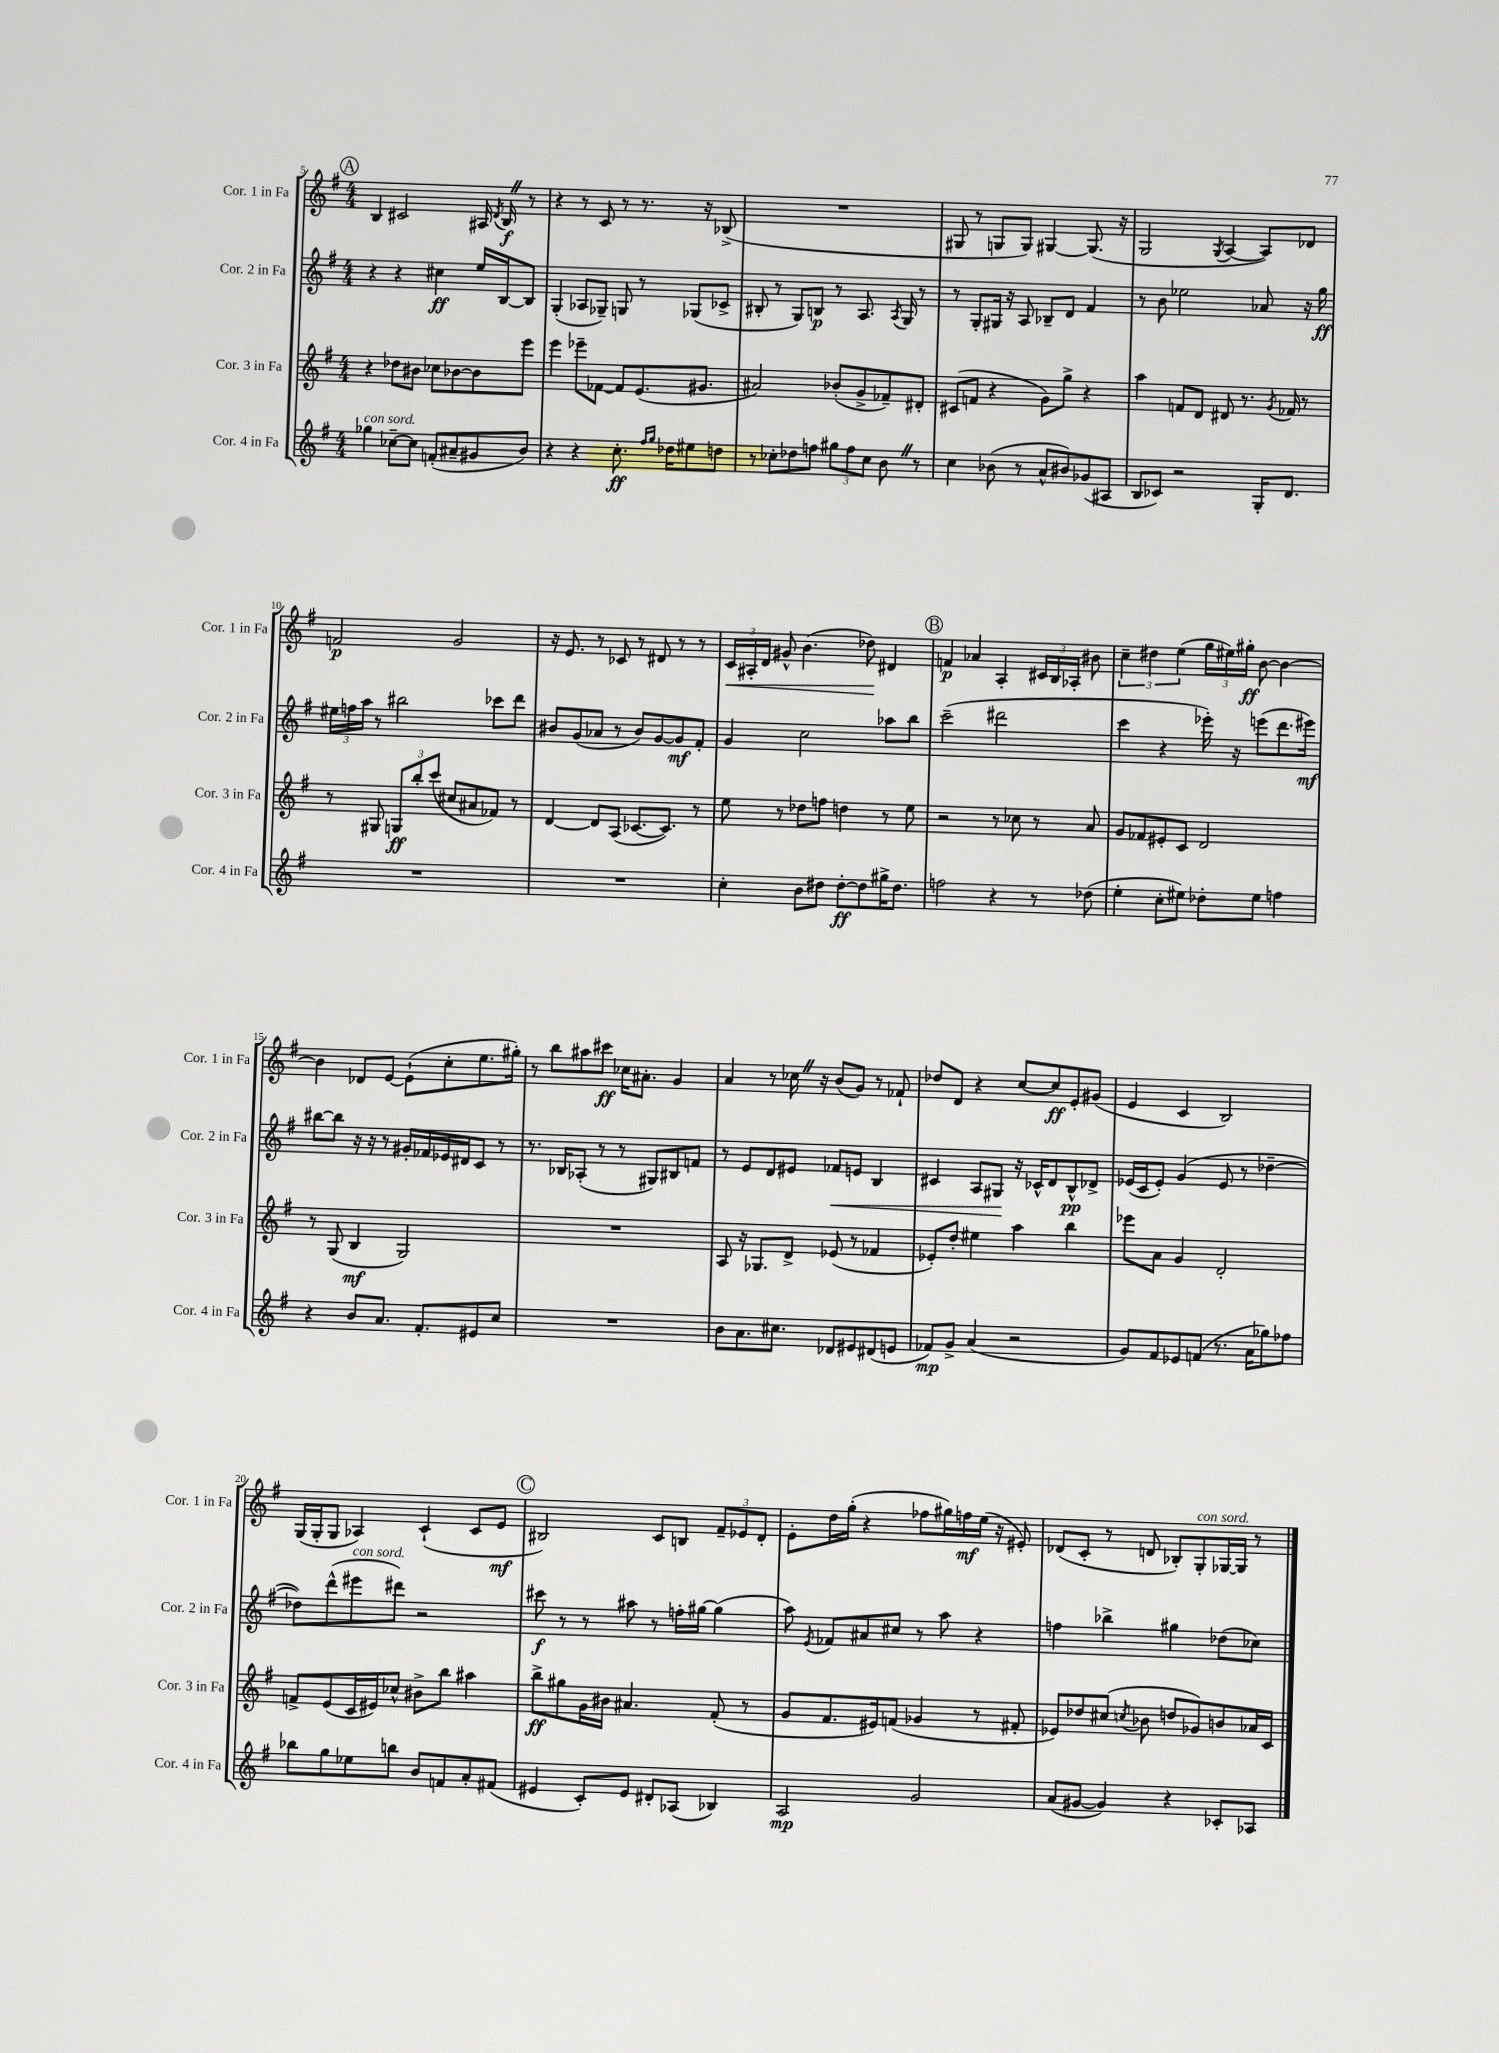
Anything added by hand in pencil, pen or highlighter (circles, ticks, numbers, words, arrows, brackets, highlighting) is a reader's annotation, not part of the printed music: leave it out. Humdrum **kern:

**kern	**dynam	**kern	**dynam	**kern	**dynam	**kern	**dynam
*part4	*part4	*part3	*part3	*part2	*part2	*part1	*part1
*staff4	*staff4	*staff3	*staff3	*staff2	*staff2	*staff1	*staff1
*I"Cor. 4 in Fa	*	*I"Cor. 3 in Fa	*	*I"Cor. 2 in Fa	*	*I"Cor. 1 in Fa	*
*I'Cor. 4 in Fa	*	*I'Cor. 3 in Fa	*	*I'Cor. 2 in Fa	*	*I'Cor. 1 in Fa	*
*clefG2	*	*clefG2	*	*clefG2	*	*clefG2	*
*k[f#]	*	*k[f#]	*	*k[f#]	*	*k[f#]	*
*M4/4	*	*M4/4	*	*M4/4	*	*M4/4	*
!!LO:REH:place=s1:t=A
=5	=5	=5	=5	=5	=5	=5	=5
!LO:TX:a:i:t=con sord.	!	!	!	!	!	!	!
4gg-X\	.	4r	.	4r	.	4B/	.
[8cc-X~\L	.	8dd-X\L	.	4r	.	2c#X/	.
8cc-\J]	.	8b#X\J	.	.	.	.	.
(8fn'/L	.	8cc-X\L	.	4cc#X\	ff	.	.
8a#X~/	.	[8b-X\	.	.	.	.	.
8g#X/	.	8b-\]	.	16ee/LL	.	16A#X/	.
.	.	.	.	.	.	8qd/	.
.	.	.	.	[16B/J	.	16BZ/	f
8b/J)	.	8eee\J	.	8B/J]	.	8r	.
=6	=6	=6	=6	=6	=6	=6	=6
4r	.	4eee\	.	(4G'/	.	4r	.
4r	.	8eee-X~\L	.	8A-X/L	.	8r	.
.	.	[8f-X\J	.	8G-X~/J)	.	8c/	.
8.cc'\	ff	8f-/L]	.	8Gn/	.	8r	.
.	.	(8.e/	.	8r	.	8.r	.
16qqff#/LL	.	.	.	.	.	.	.
16qqgg/JJ	.	.	.	.	.	.	.
16dd-X\KL	.	.	.	.	.	.	.
8ee#X\	.	.	.	(8G-X/L	.	.	.
.	.	8.g#X/J	.	.	.	16r	.
8ddn\J	.	.	.	8c-X^/J	.	(8B-X^/	.
=7	=7	=7	=7	=7	=7	=7	=7
8r	.	2a#X/)	.	8B#X'/	.	1r	.
8cc-X'\L	.	.	.	8r	.	.	.
8dd-X\	.	.	.	8G/L)	.	.	.
8ffn\J	.	.	.	8Bn/J	p	.	.
12gg#X\L	.	(8b-X'/L	.	8r	.	.	.
12ff\	.	.	.	.	.	.	.
.	.	8g^/	.	8.A/	.	.	.
12cc-\J	.	.	.	.	.	.	.
8bZ\	.	8f-X~/)	.	.	.	.	.
.	.	.	.	8qA/	.	.	.
.	.	.	.	16G/	.	.	.
8r	.	8d#X'/J	.	8r	.	.	.
=8	=8	=8	=8	=8	=8	=8	=8
4cc\	.	(8c#X/L	.	8r	.	8G#X/	.
.	.	8fn/J	.	8G'/L	.	8r	.
(8b-X\	.	4r	.	16G#X/Jk	.	8Gn/L	.
.	.	.	.	16r	.	.	.
8r	.	.	.	8A/	.	8G/J)	.
8a^^/L	.	8g\L)	.	8B-X~/L	.	[4G#X/	.
8b#X/)	.	8gg^\J	.	8d/J	.	.	.
(8g-X/	.	4r	.	4f#/	.	(8.G#/]	.
8A#X/J	.	.	.	.	.	.	.
.	.	.	.	.	.	16r	.
=9	=9	=9	=9	=9	=9	=9	=9
8B/L	.	4aa\	.	8r	.	2G/	.
8c-X/J)	.	.	.	8b\	.	.	.
2r	.	8fn/L	.	2ee-X\	.	.	.
.	.	8d/J	.	.	.	.	.
.	.	.	.	.	.	8qG/	.
.	.	8d#X/	.	.	.	[4A/	.
.	.	8.r	.	.	.	.	.
16G'/KL	.	.	.	8a-X/	.	8A/L])	.
.	.	8qg/	.	.	.	.	.
8.d/J	.	16f-X/	.	.	.	.	.
.	.	8r	.	16r	.	8d-X/J	.
.	.	.	.	16gg\	ff	.	.
!!LO:LB:g=z
=10	=10	=10	=10	=10	=10	=10	=10
1r	.	8r	.	24ee#X\LL	.	2fn/	p
.	.	.	.	24ffn\	.	.	.
.	.	.	.	24aa\JJ	.	.	.
.	.	8G#X/	.	8r	.	.	.
.	.	12Gn/L	ff	2bb#X\	.	.	.
.	.	12bb'/	.	.	.	.	.
.	.	(12ccc/J	.	.	.	.	.
.	.	8cc#X/L	.	.	.	2g/	.
.	.	8a#X/	.	.	.	.	.
.	.	8f-X/J)	.	8ccc-X\L	.	.	.
.	.	8r	.	8ddd\J	.	.	.
=11	=11	=11	=11	=11	=11	=11	=11
1r	.	[4d/	.	8b#X/L	.	16r	.
.	.	.	.	.	.	8.e/	.
.	.	.	.	(8g/	.	.	.
.	.	8d/L]	.	8a-X/J	.	8r	.
.	.	(8A/J	.	8r	.	8c-X/	.
.	.	[8.c-X/L	.	8b#/L)	.	8r	.
.	.	.	.	[8g/	.	8d#X/	.
.	.	8.c-/J])	.	.	.	.	.
.	.	.	.	8g/]	mf	8r	.
.	.	8r	.	8f#'/J	.	8r	.
=12	=12	=12	=12	=12	=12	=12	=12
!	!	!	!	!	!	!	!LO:HP:b
4cc'\	.	8ee\	.	4g/	.	24c/LL	<
.	.	.	.	.	.	24A#X'/	.
.	.	.	.	.	.	24d/JJ	.
.	.	8r	.	.	.	8g#X^^/	.
8b\L	.	8dd-X\L	.	2cc\	.	(4.b\	.
8dd#X\J	.	8ffn\J	.	.	.	.	.
[8dd#'\L	ff	4ddn\	.	.	.	.	.
8dd#\]	.	.	.	.	.	8dd-X\)	.
16gg#X^\K	.	8r	.	8aa-X\L	.	4d#X/	[
8.dd#\J	.	.	.	.	.	.	.
.	.	8ee\	.	8bb\J	.	.	.
!!LO:REH:place=s1:t=B
=13	=13	=13	=13	=13	=13	=13	=13
2ffn\	.	2r	.	(2ccc~\	.	4fn/	p
.	.	.	.	.	.	4a-X/	.
4r	.	8r	.	2ddd#X\	.	4A'/	.
.	.	8cc-X\	.	.	.	.	.
8r	.	8r	.	.	.	24c#X/LL	.
.	.	.	.	.	.	24B/	.
.	.	.	.	.	.	24A-X'/JJ	.
(8dd-X\	.	8a/	.	.	.	8b#X\	.
=14	=14	=14	=14	=14	=14	=14	=14
4ee'\	.	8g/L	.	4ccc\	.	6cc~\	.
.	.	8f-X/	.	.	.	.	.
.	.	.	.	.	.	6dd#X\	.
8cc'\L	.	8e#X'/	.	4r	.	.	.
.	.	.	.	.	.	(6ee\	.
8ee#X\J)	.	8c/J	.	.	.	.	.
8dd-X'\L	.	2d/	.	16eee-X'\)	.	24gg\LL	.
.	.	.	.	.	.	24ee#X\)	.
.	.	.	.	16r	.	.	.
.	.	.	.	.	.	24gg#X'\JJ	ff
8ee#\J	.	.	.	(8eeen\L	.	[8b\	.
4ffn\	.	.	.	8.ddd\	.	4b\_	.
.	.	.	.	16eee#X\Jk)	mf	.	.
!!LO:LB:g=z
=15	=15	=15	=15	=15	=15	=15	=15
4r	.	8r	.	[8bb#X\L	.	4b\]	.
.	.	(8G/	.	8bb#\J]	.	.	.
8b/L	.	4B/	mf	16r	.	8d-X/L	.
.	.	.	.	16r	.	.	.
8.a/J	.	.	.	8r	.	[8e/J	.
.	.	2G/)	.	16g#X'/LL	.	(8e`\L]	.
8.f#'/L	.	.	.	16f-X/	.	.	.
.	.	.	.	16e-X/	.	8cc'\	.
.	.	.	.	16d#X/J	.	.	.
8e#X/	.	.	.	8c/J	.	8.ee\	.
8cc/J	.	.	.	8r	.	.	.
.	.	.	.	.	.	16gg#X'\Jk)	.
=16	=16	=16	=16	=16	=16	=16	=16
1r	.	1r	.	8.r	.	8r	.
.	.	.	.	.	.	8bb\L	.
.	.	.	.	16B-X/KL	.	.	.
.	.	.	.	(8A-X'/J	.	8aa#X\	.
.	.	.	.	8r	.	8ccc#X\J	ff
.	.	.	.	8r	.	16cc-X\KL	.
.	.	.	.	.	.	8.a#X'\J	.
.	.	.	.	8G#X/L)	.	.	.
.	.	.	.	8B#X/	.	4g/	.
.	.	.	.	8fn/J	.	.	.
=17	=17	=17	=17	=17	=17	=17	=17
8b\L	.	8A/	.	8r	.	4a/	.
8.a\	.	16r	.	8e/L	.	.	.
.	.	8.G-X/L	.	.	.	.	.
.	.	.	.	8d/	.	8r	.
8.cc#X\J	.	.	.	.	.	.	.
.	.	8d^/J	.	8e#X/J	.	16cc-XZ\	.
.	.	.	.	.	.	16r	.
!	!	!	!	!	!LO:HP:b	!	!
8d-X/L	.	(8e-X/	.	8f-X/L	<	(8b/L	.
8e#X/	.	8r	.	8en/J	.	8g/J)	.
(8d#X/	.	4f-X/	.	4B/	.	8r	.
8en/J	.	.	.	.	.	8f-X`/	.
=18	=18	=18	=18	=18	=18	=18	=18
8f-X/L)	mp	8e-X'/L)	.	4c#X/	.	8dd-X/L	.
8g^/J	.	8dd'/J	.	.	.	8d/J	.
(4a/	.	4ee#X\	.	8A/L	.	4r	.
.	.	.	.	8G#X/J	.	.	.
2r	.	4aa\	.	16r	[	[8cc/L	.
.	.	.	.	16c-X^^/KL	.	.	.
.	.	.	.	8d/	.	8cc/]	ff
.	.	4bb\	.	8B^^/	pp	8e'/	.
.	.	.	.	8d-X^/J	.	(8g#X/J	.
=19	=19	=19	=19	=19	=19	=19	=19
8g/L)	.	8eee-X\L	.	(16e-X/LL	.	4e/	.
.	.	.	.	16c/J	.	.	.
8f#/	.	8a\J	.	8e-'/J)	.	.	.
8e-X/	.	4g/	.	(4g/	.	4c/	.
(8fn/J	.	.	.	.	.	.	.
8.r	.	2d'/	.	8e-/	.	2B/)	.
.	.	.	.	8r	.	.	.
16a\KL	.	.	.	.	.	.	.
8gg-X\)	.	.	.	[4dd-X~\	.	.	.
8ff-X\J	.	.	.	.	.	.	.
!!LO:LB:g=z
=20	=20	=20	=20	=20	=20	=20	=20
8bb-X\L	.	8fn^/L	.	8dd-X\L])	.	(16G/LL	.
.	.	.	.	.	.	16G'/J	.
8gg\	.	(8e/	.	(8ddd^^\	.	8G/J	.
!	!	!	!	!LO:TX:a:i:t=con sord.	!	!	!
8ee-X\	.	16c/L	.	8eee#X\	.	4A-X/)	.
.	.	16e#X/J)	.	.	.	.	.
8bbn\J	.	8cc-X^^/J	.	8ddd#X\J)	.	.	.
8b/L	.	8b#X^\L	.	2r	.	(4c`/	.
8fn/	.	8bb\J	.	.	.	.	.
8a'/	.	4aa#X\	.	.	.	8c/L	.
(8f#X/J	.	.	.	.	.	8e/J	mf
!!LO:REH:place=s1:t=C
=21	=21	=21	=21	=21	=21	=21	=21
4e#X/	.	8bb^\L	ff	8ccc#X\	f	2B#X/)	.
.	.	8gg#X\	.	8r	.	.	.
8c'/L)	.	16g\L	.	8r	.	.	.
.	.	16b#X\JJ	.	.	.	.	.
8e#/J	.	4.a#X/	.	8aa#X\	.	.	.
8d#X'/L	.	.	.	8r	.	8c/L	.
(8A-X/J	.	.	.	16ffn'\LL	.	8Bn/J	.
.	.	.	.	[16gg#X\JJ	.	.	.
4B-X/)	.	(8f#'/	.	(4gg#\]	.	12f#~/L	.
.	.	.	.	.	.	12e-X/	.
.	.	8r	.	.	.	.	.
.	.	.	.	.	.	12d'/J	.
=22	=22	=22	=22	=22	=22	=22	=22
2A/	mp	8g/L	.	8aa\)	.	8e'\L	.
.	.	.	.	8qe/	.	.	.
.	.	8.f#/	.	8f-X/L	.	16dd\L	.
.	.	.	.	.	.	(16gg'\JJ	.
.	.	.	.	8a#X/	.	4r	.
.	.	16e#X/k)	.	.	.	.	.
.	.	(8fn/J	.	8cc#X/J	.	.	.
2g/	.	4g-X/	.	8r	.	8ff-X\L	.
.	.	.	.	8aa\	.	16gg#X\L)	.
.	.	.	.	.	.	16ffn\	mf
.	.	8r	.	4r	.	(16ee\JJ	.
.	.	.	.	.	.	16r	.
.	.	8f#X'/	.	.	.	8e#X'/)	.
=23	=23	=23	=23	=23	=23	=23	=23
(8a/L	.	8e-X/L)	.	4ffn\	.	(8d-X/L	.
[8g#X/J	.	8dd-X/	.	.	.	8c'/J	.
4g#/])	.	(8cc#X/J	.	4bb-X^\	.	8r	.
.	.	8qccn/	.	.	.	.	.
.	.	8b-X\	.	.	.	8dn/	.
4r	.	8ddn/L	.	4gg#X\	.	8B-X'/L)	.
!	!	!	!	!	!	!LO:TX:a:i:t=con sord.	!
.	.	8g-X/)	.	.	.	8G'/	.
8c-X'/L	.	8bn/	.	(8dd-X\L	.	[16G-X/L	.
.	.	.	.	.	.	16G-/JJ]	.
8A-X/J	.	16a-X/L	.	8cc-X\J)	.	8r	.
.	.	16c/JJ	.	.	.	.	.
==	==	==	==	==	==	==	==
*-	*-	*-	*-	*-	*-	*-	*-
